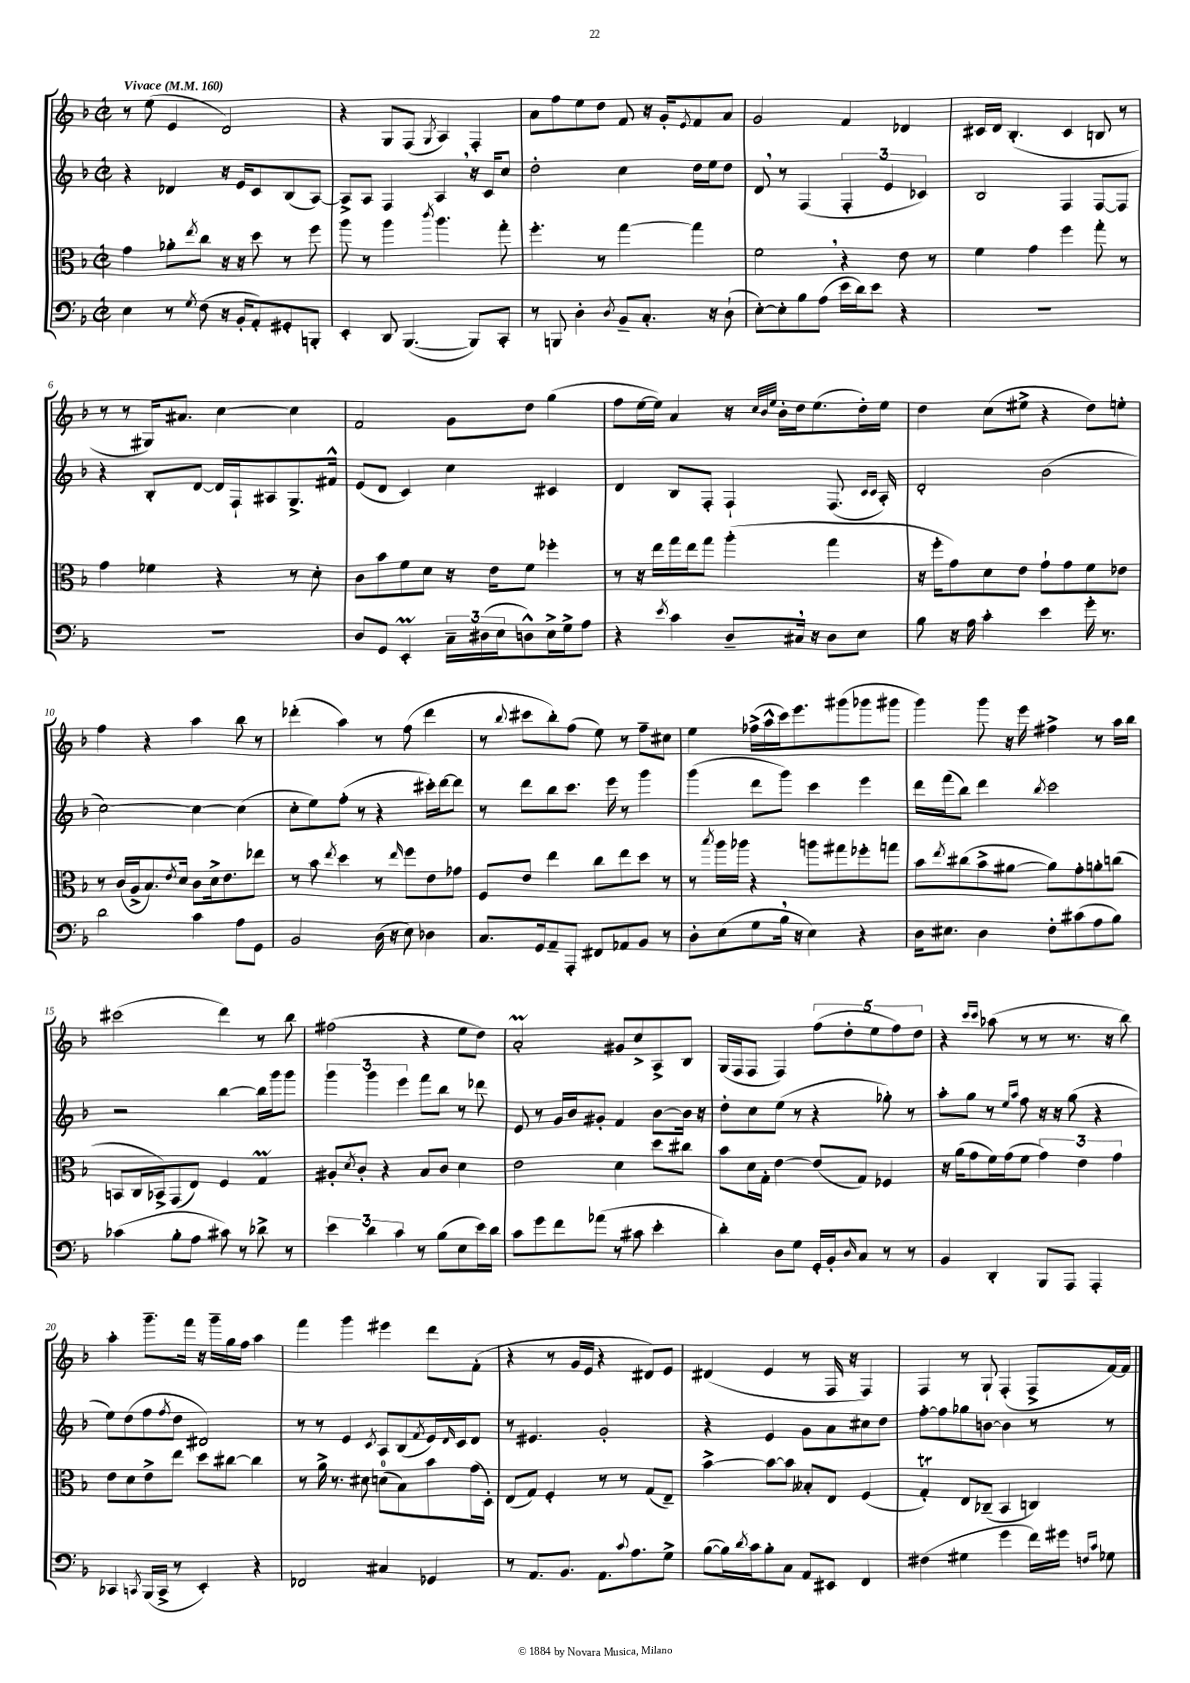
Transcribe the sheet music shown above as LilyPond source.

<<
\new StaffGroup <<
\new Staff = "s0" {
    \clef treble \key f \major \defaultTimeSignature \time 2/2 \tempo "Vivace" 4 = 160
    r8 e''8( e'4 d'2) |
    r4 g8 f8( \acciaccatura { g8 } a4) f4-. |
    a'8 f''8 e''8 d''8 f'8 r16 g'16-. \acciaccatura { e'8 } f'8 a'8 |
    g'2 f'4 des'4 |
    cis'16 d'16 bes4.-.( cis'4 b8 r8 |
    r8 r8 gis16) ais'8. c''4~ c''4 |
    f'2 g'8 d''8 g''4( |
    f''8 e''16~ e''16) a'4 r16 \grace { c''32 bes'32 e''32 } bes'16-. d''16 e''8.( d''16-.) e''16 |
    d''4 c''8( eis''8-> r4 d''8) e''8-. |
    f''4 r4 a''4 bes''8 r8 |
    des'''4-.( a''4) r8 f''8( des'''4 |
    r8 \appoggiatura { bes''8 } cis'''8 bes''8-.) f''8( e''8) r8 f''8-- cis''8 |
    e''4 fes''16->( a''16-^ c'''16) e'''8. gis'''8( ges'''8 gis'''8 |
    g'''4) g'''8 r16 e'''16 fis''4-> r8 a''16 bes''16 |
    cis'''2( d'''4) r8 bes''8 |
    fis''2( r4 e''8 d''8) |
    a'2-.\prall gis'8 c''8-> a8-> bes8 |
    g16( f16 f8 f4) \tuplet 5/4 { f''8( d''8-. e''8 f''8) d''8 } |
    r4 \grace { c'''16 c'''16 } aes''8( r8 r8 r8. r16 bes''8) |
    a''4-. g'''8.-- f'''16 r16 g'''16-- g''16 f''16 a''4 |
    f'''4 g'''4 eis'''4 d'''8 f'8-.( |
    r4 r8 g'16 e'16 r4 dis'8) e'8 |
    dis'4( e'4 r8 f16 r16 f4) |
    f4 r8 g8-! f4-.( f8-> f'16~) f'16 \bar "|." |
}
\new Staff = "s1" {
    \clef treble \key f \major \defaultTimeSignature \time 2/2
    r4 des'4 r16 e'16 c'8 bes8( a8~) |
    a8-> a8 f4 a4 \breathe r16 c'16 c''8 |
    d''2-. c''4 d''16 e''16 d''8 |
    d'8 \breathe r8 f4( \tuplet 3/2 { f4-. e'4 ces'4) } |
    bes2 f4 f8~ f8 |
    r4 bes8-. d'8~ d'16 f16-! ais8 g8.-> fis'16-^ |
    e'8( d'8 c'4) c''4 cis'4 |
    d'4 bes8 f8-. f4-! f8.( \grace { c'16 c'16 } a16-.) |
    d'2-. bes'2( |
    c''2~) c''4~ c''4( |
    c''8-. e''8) f''8-.( r8 r4 cis'''16-.) d'''16~ d'''8 |
    r8 d'''8 bes''8 c'''8. e'''16 r8 g'''4 |
    g'''4( d'''8 g'''8) c'''4 e'''4 |
    d'''16 f'''16( bes''8) d'''4 \acciaccatura { bes''8 } c'''2 |
    r2 bes''4~ bes''16 g'''16 g'''8 |
    \tuplet 3/2 { g'''4 g'''4 e'''4 } f'''8 bes''8 r8 des'''8 |
    e'8 r8 g'16 bes'16 gis'8-. f'4 bes'8~ bes'16 r16 |
    d''8-. c''8 e''8( r8 r4 ges''8-.) r8 |
    a''8-. g''8 r8 \grace { e''16 a''16 } f''8 r16 r16 g''8( r4 |
    e''8) d''8( f''8 \acciaccatura { f''8 } d''8 dis'2) |
    r8 r8 e'4 \acciaccatura { c'8 } a8 bes8( \acciaccatura { f'8 } e'16) \grace { d'16 } c'16 d'8 |
    r8 eis'4. g'2-. |
    r4 e'4 g'8 a'8 cis''8 d''8 |
    f''8~-. f''8 ges''8 b'8~ b'4 r8 r8 \bar "|." |
}
\new Staff = "s2" {
    \clef alto \key f \major \defaultTimeSignature \time 2/2
    g'4 aes'8-. \acciaccatura { e''8 } c''8 r16 r16 d''8 r8 f''8 |
    a''8 r8 a''4 \acciaccatura { c'''8 } a''4. g''8-. |
    f''4.-. r8 g''4~ g''4 |
    f'2 \breathe r4 e'8 r8 |
    f'4 g'4 f''4 g''8-. r8 |
    g'4 fes'4 r4 r8 d'8-. |
    c'8 bes'8 f'8 d'8 r16 e'16 f'8 fes''4-. |
    r8 r16 e''16 g''16 e''16 g''8 a''4-.( g''4 |
    r16 f''16-. g'8) d'8 e'8 g'8-! g'8 f'8 ees'8 |
    r8 c'16( a16-> bes8.) \acciaccatura { e'8 } d'16 c'8 d'16-> e'8. ees''8 |
    r8 bes'8 \acciaccatura { e''8 } d''4 r8 \grace { e''16 } f''8 e'8 ges'8 |
    f8 e'8 e''4 c''8 e''8 d''8 r8 |
    r8 \acciaccatura { bes''8 } a''16 aes''16 r4 a''8 gis''8 fes''8-. g''8 |
    bes'8 \acciaccatura { e''8 } cis''8( bes'8-> ais'8~ ais'8) g'8-. a'8-. c''8( |
    b,8 c16 bes,16->) g,8( e8) f4 g4\prall |
    ais8-. \acciaccatura { d'8 } c'8-. r4 bes8 c'8 d'4 |
    e'2 d'4 d''8 cis''8 |
    bes'8 d'16 g16-. e'4~ e'8( g8) fes4 |
    r16 a'16( g'8 f'16) g'16( f'8 \tuplet 3/2 { g'4) e'4 g'4 } |
    e'8 d'8 e'8-> e''8 d''8 cis''8~ cis''4 |
    r8 a'16-> r8. dis'8 d'8-0( bes8) bes'8 g'16( d16-.) |
    e8( g8) f4-. r8 r8 g8( e8--) |
    bes'4~-> bes'8~ bes'8 beses8-. e8 f4( |
    g4-.\trill) e8 ces8--( bes,4 c4) \bar "|." |
}
\new Staff = "s3" {
    \clef bass \key f \major \defaultTimeSignature \time 2/2
    e4 r8 \acciaccatura { g8 } f8( r16 bes,16-. a,8-.) gis,8-. b,,8-. |
    e,4-. d,8 bes,,4.~( bes,,8) c,8-. |
    r8 b,,8 d4-. \acciaccatura { d8 } bes,8-- c8.-. r16 d8-!( |
    e8~-.) e8-. bes8 a8( e'16 d'16) e'8 r4 |
    R1 |
    R1 |
    d8 g,8 e,4-.\prall \tuplet 3/2 { c16-- dis16( e16 } d8-^) e16-> g16-> a8 |
    r4 \acciaccatura { e'8 } c'4 d8-- cis16 \breathe r16 d8 e8 |
    bes8 r16 a16 c'4-. e'4 g'16-. r8. |
    d'2 c'4 a8 g,8 |
    bes,2 d16( r16 e8) des4 |
    c8. g,16 a,8-- a,,8-. fis,8 aes,8 bes,8 r8 |
    d8-. e8( g8 bes16 \breathe r16 e4) r4 |
    d16 eis8. d4 f8-. cis'8( a8 bes8) |
    ces'4( bes8-. a8 cis'8) r8 des'8-> r8 |
    \tuplet 3/2 { e'4 d'4 c'4 } r8 bes8( e8 e'16) d'16 |
    c'8 g'8 f'8 aes'8( r8 cis'8 e'4-. |
    d'4-.) d8 g8 g,16-. bes,16-. \grace { d16 } c8 r8 r8 |
    bes,4 d,4-. bes,,8 a,,8 a,,4-. |
    ces,4 \acciaccatura { c,8 } bes,,16( c,16-> r8 e,4-.) r4 |
    fes,2 cis4 ges,4 |
    r8 a,8. bes,8. a,8. \appoggiatura { c'8 } a8. g8-> |
    bes8~( bes16) \acciaccatura { d'8 } c'16 bes8-. c8 a,8 eis,8 f,4 |
    fis4( gis4 g'4 f'16) gis'16 \grace { f16 c'16 } ges8 \bar "|." |
}
>>
>>
